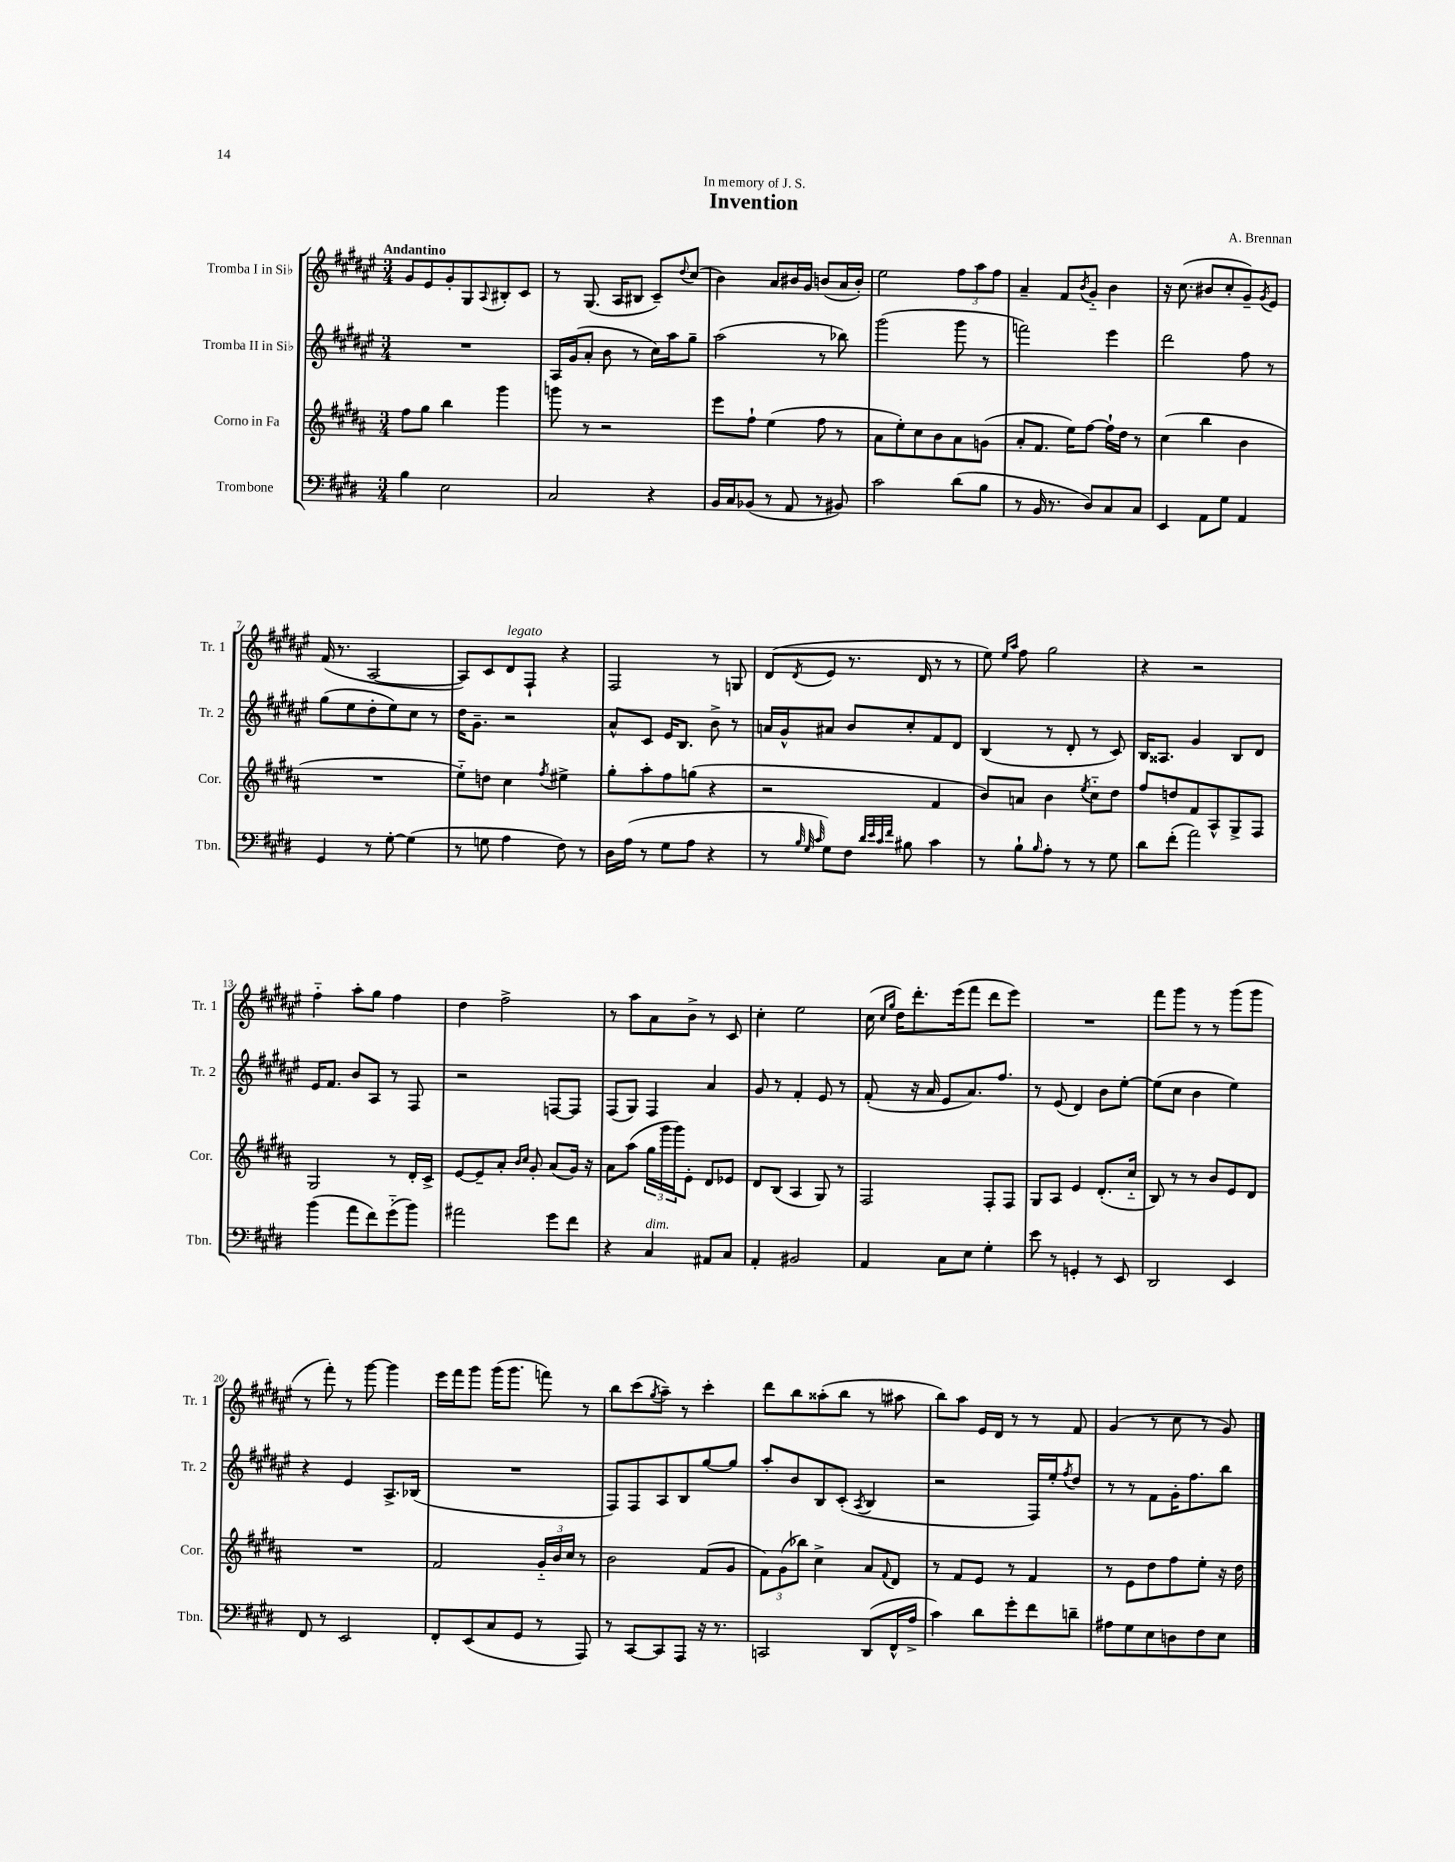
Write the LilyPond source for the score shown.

\header { title = "Invention" composer = "A. Brennan" dedication = "In memory of J. S." }
<<
\new StaffGroup <<
\new Staff = "s0" \with { instrumentName = "Tromba I in Sib" shortInstrumentName = "Tr. 1" } {
    \clef treble \key fis \major \numericTimeSignature \time 3/4 \tempo "Andantino"
    gis'8 eis'8 gis'8-. gis8 \appoggiatura { ais8 } bis8-. cis'8 |
    r8 gis8.( ais16 bis8 cis'8--) \appoggiatura { dis''8 } cis''8( |
    b'4) ais'8 bis'16 gis'16 b'8( ais'16 b'16-.) |
    eis''2 \tuplet 3/2 { fis''8 ais''8 fis''8 } |
    ais'4-- fis'8 \acciaccatura { b'8 } gis'8-_ b'4 |
    r16 cis''8.( bis'8 cis''8-. gis'8--) \acciaccatura { gis'8 } eis'8 |
    fis'16( r8. ais2~ |
    ais8) cis'8 dis'8^\markup { \italic "legato" } fis8-! r4 |
    fis2 r8 g8 |
    dis'8( \acciaccatura { dis'8 } eis'8 r8. dis'16 r8 r8 |
    eis''8) \grace { eis''16 ais''16 } fis''8 gis''2 |
    r4 r2 |
    fis''4-_ ais''8-. gis''8 fis''4 |
    dis''4 fis''2-> |
    r8 ais''8 ais'8 b'8-> r8 cis'8 |
    cis''4-. eis''2 |
    cis''16( \grace { cis''16 gis''16 } dis''16) dis'''8.-. eis'''16( fis'''8 dis'''8 eis'''8) |
    R2. |
    fis'''8 gis'''8 r8 r8 gis'''8( gis'''8 |
    r8 fis'''8-.) r8 gis'''8~ gis'''4 |
    eis'''16 fis'''16 gis'''8 gis'''16( gis'''8. f'''8) r8 |
    b''8 cis'''8( \acciaccatura { gis''8 } ais''8--) r8 cis'''4-. |
    dis'''8 b''8 aisis''8-.( b''8 r8 ais''8 |
    b''8) ais''8 eis'16 dis'16 r8 r8 fis'8 |
    gis'4( r8 cis''8 r8 gis'8) \bar "|." |
}
\new Staff = "s1" \with { instrumentName = "Tromba II in Sib" shortInstrumentName = "Tr. 2" } {
    \clef treble \key fis \major \numericTimeSignature \time 3/4
    R2. |
    ais16 gis'16( ais'8-. b'8 r8 cis''16) ais''16 gis''8-- |
    ais''2( r8 bes''8) |
    gis'''2( gis'''8 r8 |
    f'''2) eis'''4 |
    dis'''2 fis''8 r8 |
    gis''8( eis''8 dis''8-. eis''8) cis''8 r8 |
    dis''16 gis'8.-- r2 |
    ais'8-^ cis'8 eis'16 b8. b'8-> r8 |
    a'16 gis'16-^ ais'8 b'8 cis''8-. fis'8 dis'8 |
    b4( r8 dis'8-. r8 cis'8) |
    b16 aisis8. gis'4 b8 dis'8 |
    eis'16 fis'8. b'8 ais8 r8 fis8 |
    r2 f8~ f8 |
    fis8( gis8) fis4 ais'4 |
    gis'8 r8 fis'4-. eis'8 r8 |
    fis'8-.( r16 ais'16 eis'8 ais'8.) fis''8. |
    r8 eis'8( dis'4) b'8 eis''8~-. |
    eis''8( cis''8 b'4 eis''4) |
    r4 eis'4 ais8.-> bes16( |
    R2. |
    fis8) fis8 ais8 b8 gis''8~ gis''8 |
    ais''8-. b'8 b8 cis'8-.( \acciaccatura { ais8 } b4 |
    r2 fis16) eis''16-. \acciaccatura { fis''8 } dis''8 |
    r8 r8 fis'8 gis'16-. fis''8. b''8 \bar "|." |
}
\new Staff = "s2" \with { instrumentName = "Corno in Fa" shortInstrumentName = "Cor." } {
    \clef treble \key b \major \numericTimeSignature \time 3/4
    fis''8 gis''8 b''4 gis'''4 |
    g'''8 r8 r2 |
    e'''8 fis''8-! e''4( fis''8 r8 |
    ais'8 e''8-.) cis''8 b'8 ais'8 g'8( |
    ais'8-. fis'8. e''16) fis''8~ fis''16-! dis''16 r8 |
    cis''4( b''4 b'4 |
    R2. |
    e''8-_) d''8 cis''4 \acciaccatura { fis''8 } eis''4-> |
    gis''8-. ais''8-. fis''8 g''8( r4 |
    r2 fis'4 |
    b'8) a'8 b'4 \acciaccatura { e''8 } cis''8-_ dis''8 |
    fis''8 d''8 fis'8 ais8-^ gis8-> fis8 |
    gis2 r8 dis'16-. cis'16-> |
    e'8~ e'8-- ais'8-. \grace { b'16 cis''16 } gis'8-. ais'8( gis'16) r16 |
    ais'8 ais''8( \tuplet 3/2 { gis''16 gis'''16 gis'''16) } e'8-. dis'8 ees'8 |
    dis'8 b8( ais4 gis8) r8 |
    fis2 fis8-. fis8 |
    gis8 ais8 e'4 dis'8.-.( cis''16-_ |
    b8) r8 r8 b'8 e'8 dis'8 |
    R2. |
    fis'2 \tuplet 3/2 { gis'16-_ b'16 cis''16 } r8 |
    b'2 fis'8( gis'8 |
    \tuplet 3/2 { fis'8) gis'8( bes''8) } cis''4-> ais'8 \appoggiatura { fis'8 } dis'8 |
    r8 fis'8 e'8 r8 fis'4 |
    r8 e'8 dis''8 fis''8 e''8-. r16 dis''16 \bar "|." |
}
\new Staff = "s3" \with { instrumentName = "Trombone" shortInstrumentName = "Tbn." } {
    \clef bass \key e \major \numericTimeSignature \time 3/4
    b4 e2 |
    cis2 r4 |
    b,16 cis16 bes,8( r8 a,8 r8 bis,8) |
    cis'2 dis'8( b8 |
    r8 b,16 r8. dis8) cis8 cis8 |
    e,4 a,8 gis8 a,4 |
    gis,4 r8 gis8~-. gis4( |
    r8 g8 a4 fis8) r8 |
    dis16 a16( r8 gis8 a8 r4 |
    r8 \grace { b32 gis32 cis'32 } gis8) fis8 \grace { dis'32 e'32 cis'32 fis'32 } bis8 cis'4 |
    r8 b8-! \grace { b16 } a8-. r8 r8 gis8 |
    dis'8 fis'8-.( a'2) |
    b'4( a'8 fis'8) gis'8-_( b'8) |
    ais'2 gis'8 fis'8 |
    r4 cis4^\markup { \italic "dim." } ais,8 cis8 |
    a,4-. bis,2 |
    a,4 cis8 e8 gis4-. |
    e'8 r8 g,4-. r8 e,8 |
    dis,2 e,4 |
    fis,8 r8 e,2 |
    fis,8-. e,8( cis8 gis,8 r8 a,,8) |
    r8 cis,8~ cis,8 a,,8 r16 r8. |
    c,2 dis,8( fis,16-^ a16-> |
    cis'4) dis'8 gis'8-. fis'8 d'8-- |
    ais8 gis8 e8 d8 fis8 e8 \bar "|." |
}
>>
>>
